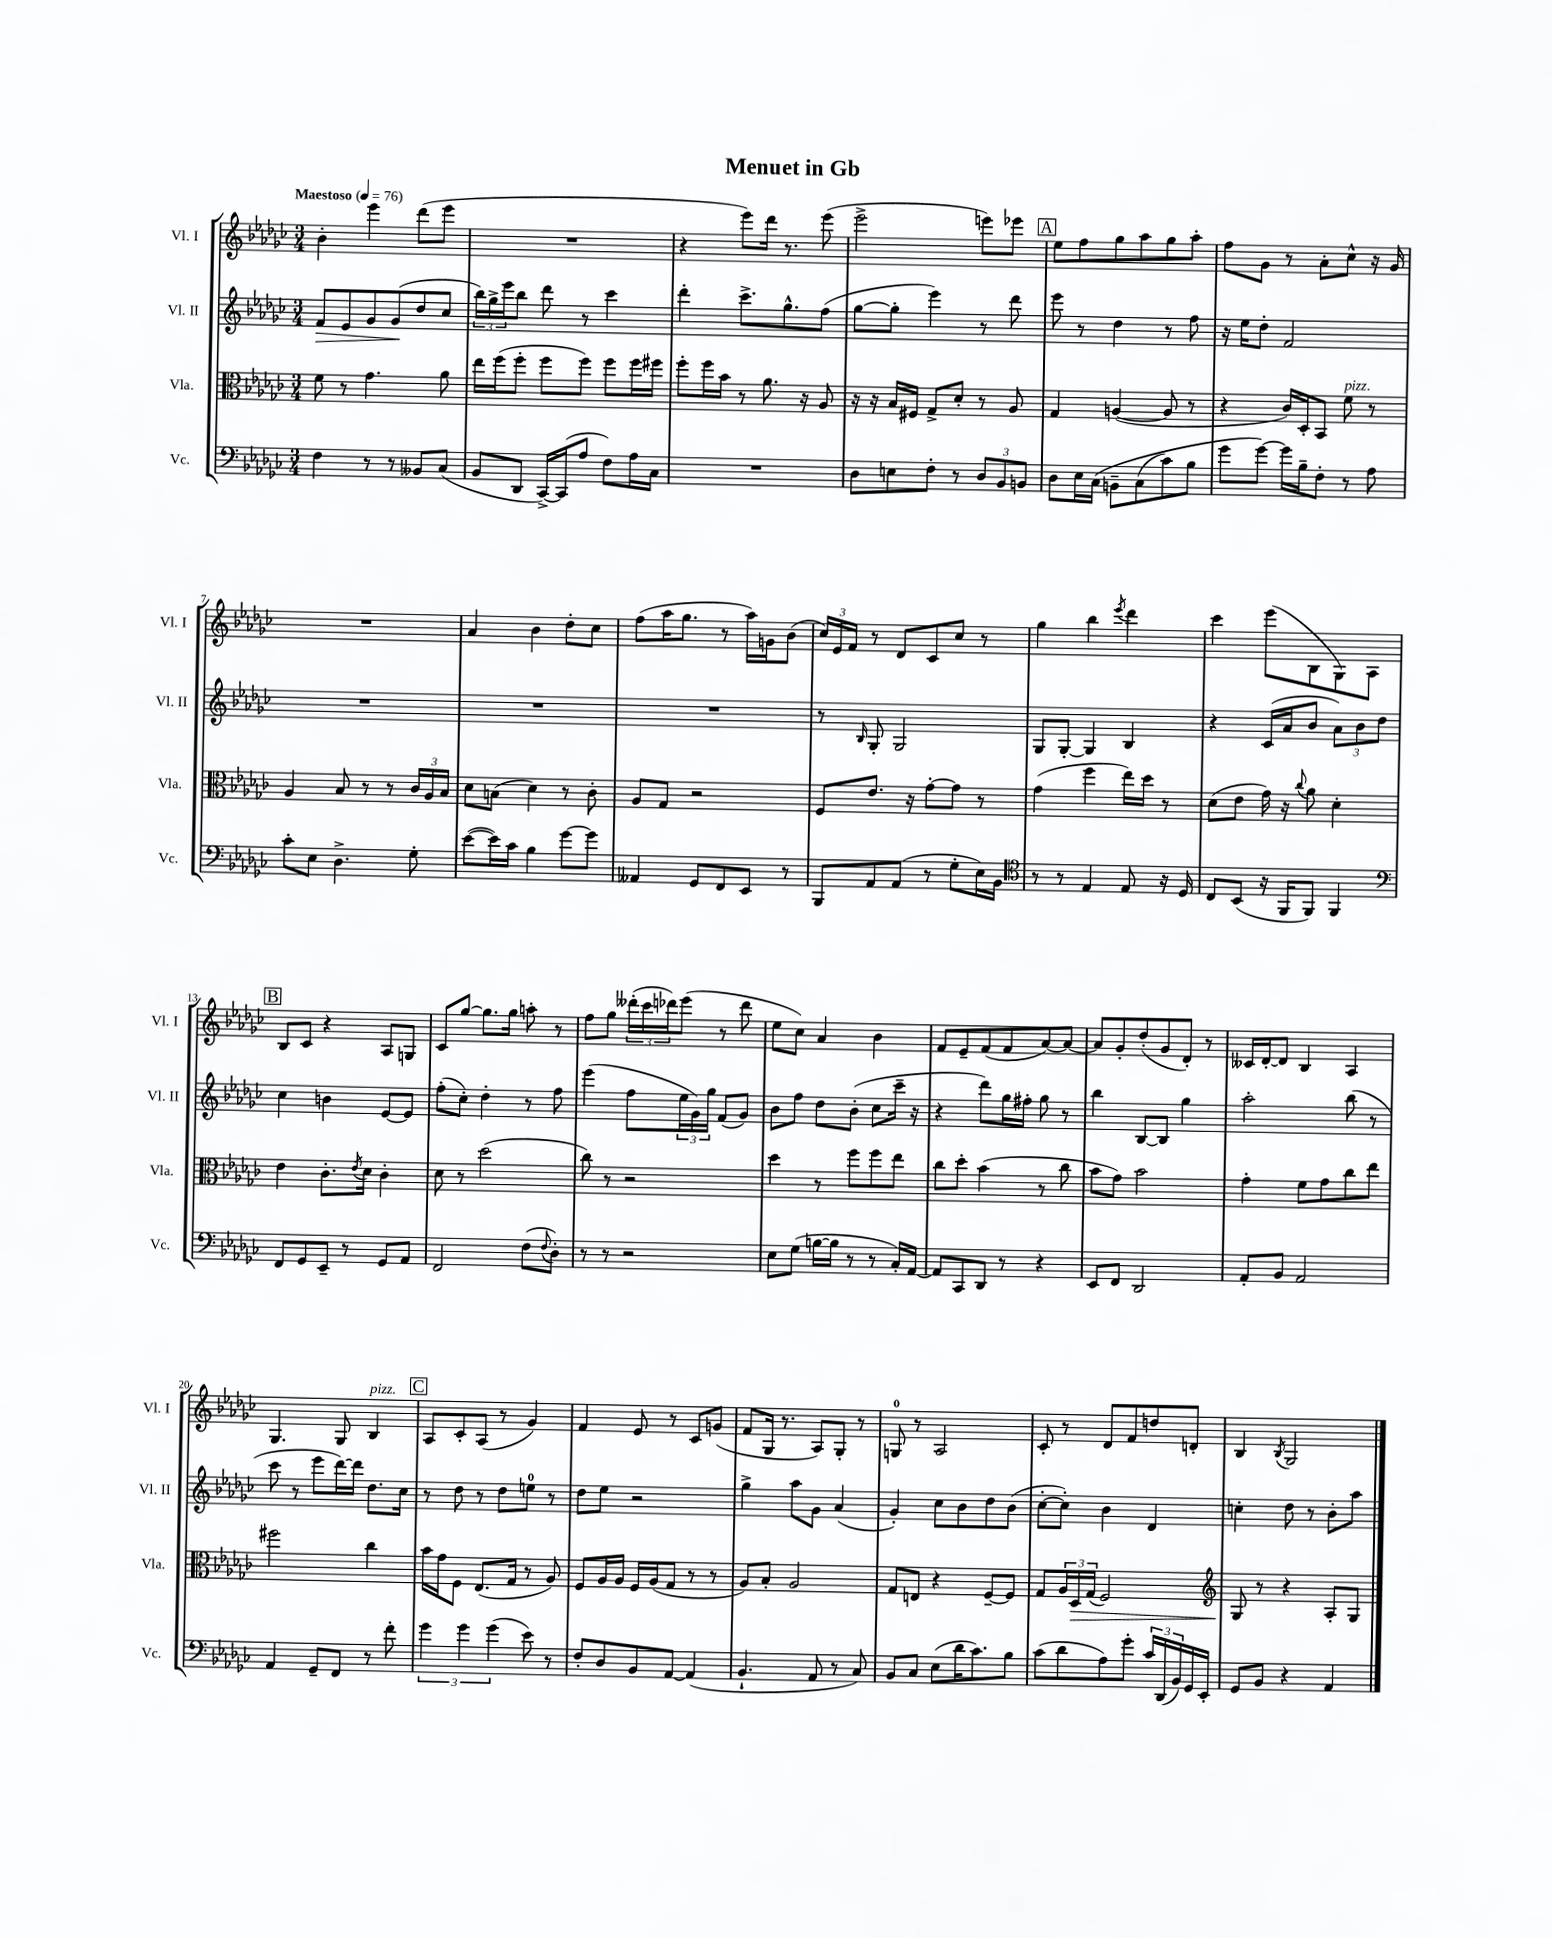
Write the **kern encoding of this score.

**kern	**kern	**kern	**kern
*staff4	*staff3	*staff2	*staff1
*clefF4	*clefC3	*clefG2	*clefG2
*k[b-e-a-d-g-c-]	*k[b-e-a-d-g-c-]	*k[b-e-a-d-g-c-]	*k[b-e-a-d-g-c-]
*M3/4	*M3/4	*M3/4	*M3/4
*MM76	*MM76	*MM76	*MM76
4F	8f	8f	4b-'
.	8r	8e-	.
8r	4.g-	8g-	4eee-
8r	.	(8g-	.
8BB--	.	8dd-	(8ddd-
(8C-	8a-	8cc-	8eee-
=	=	=	=
8BB-	16ee-	24bb-)	2.r
.	.	24gg-^	.
.	(16ff	.	.
.	.	24eee-	.
8DD-	8ff'	8bb-	.
[16CC-^)	8ff	8ddd-	.
(16CC-]	.	.	.
8A-	8ff)	8r	.
8F)	8ff	4ccc-	.
16A-	16ff	.	.
16C-	16ff#	.	.
=	=	=	=
2.r	8ff'	4ddd-'	4r
.	16ff	.	.
.	16b-	.	.
.	8r	8.ccc-^	8eee-)
.	8.a-	.	16ddd-
.	.	8.gg-^^	8.r
.	16r	.	.
.	8A-	(8ff	(8eee-
=	=	=	=
8D-	16r	[8gg-	2eee-^
.	16r	.	.
8E	16B-	8gg-']	.
.	16F#	.	.
8F'	8G-^	4eee-)	.
8r	8d-'	.	.
12D-	8r	8r	8eee)
12BB-	.	.	.
.	8A-	8ddd-	8eee-
12BB	.	.	.
=	=	=	=
8D-	4G-	8eee-	8ee-
16E-	.	8r	8ff
&(16C-	.	.	.
8BB~	([4A	4dd-	8gg-
(8C-	.	.	8aa-
8c-)	8A]	8r	8gg-
8B-	8r	8ff	8aa-'
=	=	=	=
8g-	4r	16r	8ff
.	.	16ee-	.
[8g-&)	.	8dd-'	8g-
16g-]	16c-)	2f	8r
16B-~	16D-'	.	.
8F'	8BB-	.	8a-'
8r	8f	.	8cc-^^
8A-	8r	.	16r
.	.	.	16g-
=	=	=	=
8c-'	4A-	2.r	2.r
8E-	.	.	.
4.D-^	8B-	.	.
.	8r	.	.
.	8r	.	.
8G-'	24c-	.	.
.	24A-	.	.
.	24B-	.	.
=	=	=	=
([8e-	8d-	2.r	4a-
16e-])	(8B	.	.
16c-	.	.	.
4B-	4d-)	.	4b-
[8g-	8r	.	8dd-'
8g-]	8c-'	.	8cc-
=	=	=	=
4AA--	8A-	2.r	(8ff
.	8G-	.	16aa-
.	.	.	8.gg-
8GG-	2r	.	.
8FF	.	.	8r
8EE-	.	.	16aa-)
.	.	.	16g
8r	.	.	(8b-
=	=	=	=
8BBB-	8F	8r	24cc-)
.	.	.	24e-
.	.	.	24f
.	.	16qqB-	.
8AA-	8.e-	8G-'	8r
(8AA-	.	2G-	8d-
.	16r	.	.
8r	[8g-'	.	8c-
8G-'	8g-]	.	8cc-
16E-)	8r	.	8r
16BB-	.	.	.
=	=	=	=
*clefC4	*	*	*
8r	(4g-	8G-	4gg-
8r	.	[8G-'	.
4E-	4ff	4G-]	4bb-
.	.	.	8qeee-
8E-	16ee-)	4B-	4ddd-
.	16dd-	.	.
16r	8r	.	.
16D-	.	.	.
=	=	=	=
8C-	(8d-	4r	4ccc-
(8BB-	8e-	.	.
16r	16g-)	(16c-	(8eee-
16FF	16r	16a-	.
.	8qqcc-	.	.
8FF)	8a-	8b-	8B-
4FF	4d-'	12a-)	8G-)
.	.	12b-	.
.	.	.	8A-
.	.	12dd-	.
=	=	=	=
*clefF4	*	*	*
8FF	4e-	4cc-	8B-
8GG-	.	.	8c-
8EE-~	8.c-'	4b	4r
8r	.	.	.
.	8qe-	.	.
.	16d-	.	.
8GG-	4c-'	[8e-	8A-
8AA-	.	8e-]	8G
=	=	=	=
2FF	8d-	(8ff'	8c-
.	8r	8cc-')	[8gg-
.	(2dd-	4dd-'	8.gg-]
.	.	.	16gg-
(8F	.	8r	8aa'
8qqF	.	.	.
8D-')	.	8ff	8r
=	=	=	=
8r	8cc-)	(4eee-	8ff
8r	8r	.	8gg-
2r	2r	8ff	(24ddd--'
.	.	.	24ccc-
.	.	.	24ddd-)
.	.	24ee-	(8eee-
.	.	24g-)	.
.	.	24gg-	.
.	.	(8f	8r
.	.	8g-)	8ddd-
=	=	=	=
8E-	4dd-	8b-	8ee-
(8G-	.	8ff	8cc-)
[16B	8r	8dd-	4a-
16B]	.	.	.
8r	8ff	(8b-'	.
8r	8ff	8cc-	4b-
16C-')	8ee-	16ccc-~	.
[16AA-	.	16r	.
=	=	=	=
8AA-]	8cc-	4r	8f
8CC-	8dd-'	.	8e-~
8DD-	(4b-	8ddd-)	(8f
8r	.	16gg-	8f
.	.	16ff#'	.
4r	8r	8gg-	[8a-)
.	8cc-	8r	8a-_
=	=	=	=
8EE-	8b-	4bb-	8a-]
8FF	8g-)	.	8g-'
2DD-	2b-	[8B-	(8dd-'
.	.	8B-]	8g-
.	.	4gg-	8d-')
.	.	.	8r
=	=	=	=
8AA-'	4g-'	2aa-'	16c--
.	.	.	[16d-'
8BB-	.	.	8d-]
2AA-	8f	.	4B-
.	8g-	.	.
.	8cc-	(8bb-	4A-
.	8ee-	8r	.
=	=	=	=
4AA-	2ff#	8ccc-	4.G-
.	.	8r	.
8GG-~	.	8eee-	.
8FF	.	[16ddd-)	8G-
.	.	16ddd-]	.
8r	4cc-	8.dd-	4B-
8f'	.	.	.
.	.	16cc-	.
=	=	=	=
6g-	16b-	8r	8A-
.	16g-	.	.
.	8F	8dd-	8c-'
6g-	.	.	.
.	(8.E-	8r	(8A-
(6g-	.	.	.
.	.	8dd-	8r
.	16G-	.	.
8e-)	8r	8ee	4g-)
8r	8A-)	8r	.
=	=	=	=
8F'	8F	8dd-	4f
8D-	16A-	8ee-	.
.	16A-	.	.
8BB-	16F	2r	8e-
.	(16A-	.	.
[8AA-	8G-	.	8r
(4AA-]	8r	.	8c-
.	8r	.	(8g
=	=	=	=
4.BB-`	8A-)	4gg-^	8f
.	8B-'	.	16G-
.	.	.	8.r
.	2A-	8aa-	.
8AA-	.	8g-	8A-)
8r	.	(4a-	8G-'
8C-)	.	.	8r
=	=	=	=
8BB-	8G-	4g-')	8G
8C-	8E	.	8r
(8E-	4r	8cc-	2A-
16d-	.	8b-	.
8.c-)	.	.	.
.	[8F~	8dd-	.
8B-	8F]	(8b-	.
=	=	=	=
(8c-	8G-	[8cc-'	8c-'
8d-	24A-	8cc-'])	8r
.	24D-	.	.
.	(24G-	.	.
8A-)	2F)	4b-	8d-
8g-'	.	.	8f
24c-	.	4d-	8dd
(24DD-	.	.	.
24BB-)	.	.	.
16GG-	.	.	8d'
16EE-'	.	.	.
=	=	=	=
*	*clefG2	*	*
8GG-	8G-	4cc'	4B-
8BB-	8r	.	.
.	.	.	8qB-
4r	4r	8dd-	2G-
.	.	8r	.
4AA-	8A-'	8b-'	.
.	8G-	8aa-	.
==	==	==	==
*-	*-	*-	*-
